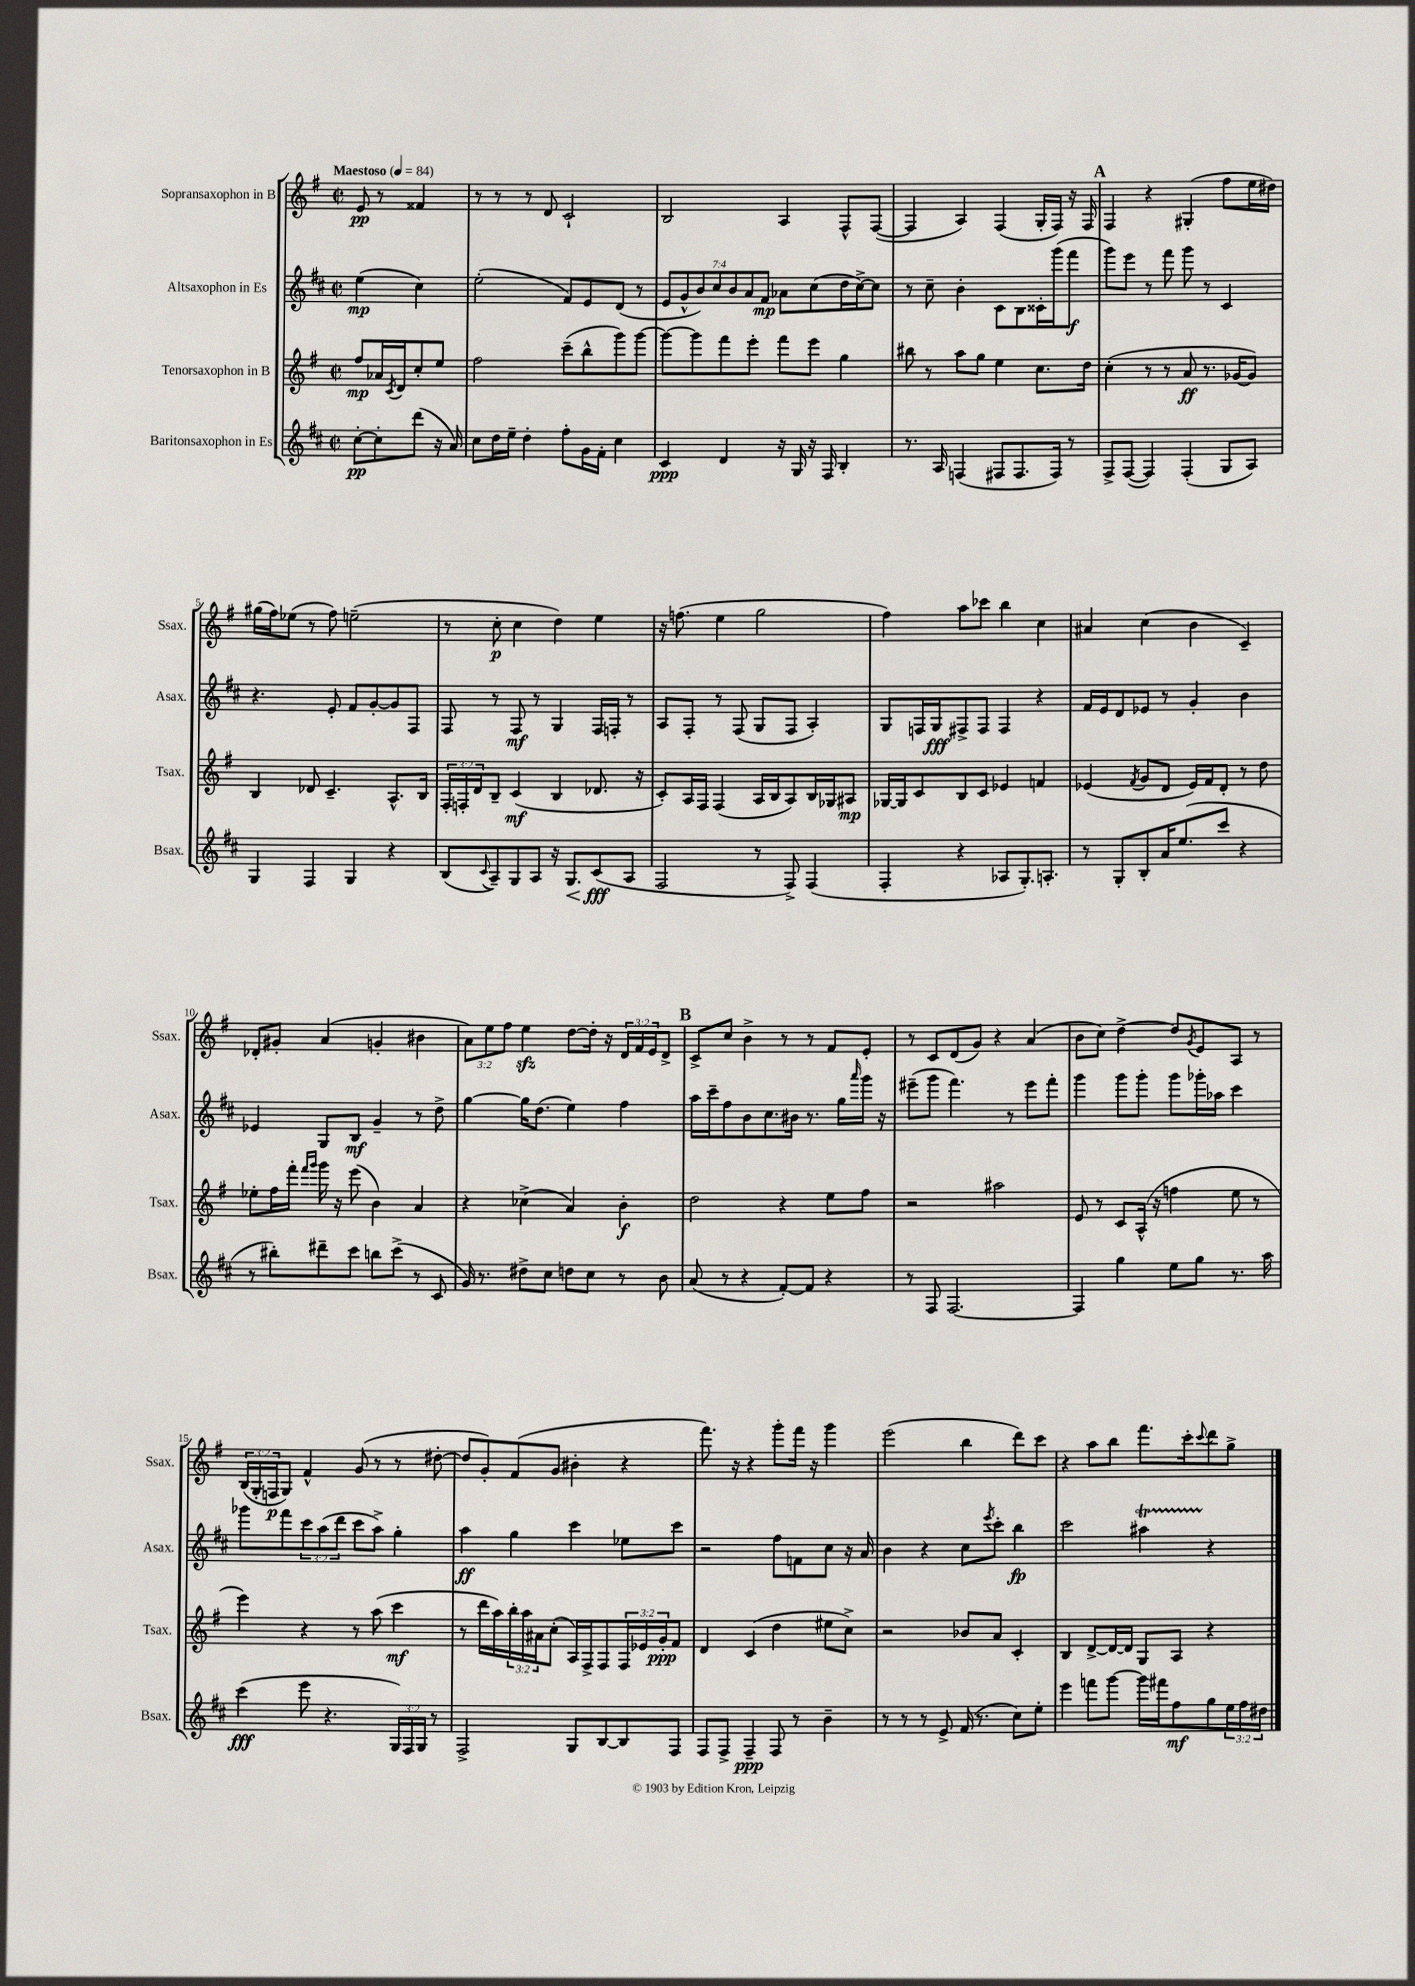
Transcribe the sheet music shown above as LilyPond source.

<<
\new StaffGroup <<
\new Staff = "s0" \with { instrumentName = "Sopransaxophon in B" shortInstrumentName = "Ssax." } {
    \clef treble \key g \major \defaultTimeSignature \time 2/2 \override Staff.TupletNumber.text = #tuplet-number::calc-fraction-text \partial 2 \tempo "Maestoso" 4 = 84
    e'8\pp r8 fisis'4 |
    r8 r8 r8 d'8 c'2-! |
    b2 a4 fis8-^ fis8~( |
    fis4 a4) fis4( g16-. fis16) r16 fis16 |
    \mark \markup { \bold "A" } fis4 r4 gis4-.( fis''8 e''16 dis''16) |
    gis''16( fis''16) ees''8( r8 fis''8) e''2--( |
    r8 c''8-.\p c''4 d''4) e''4 |
    r16 f''8.( e''4 g''2 |
    fis''4) a''8 ces'''8 b''4 c''4 |
    ais'4 c''4( b'4 c'4--) |
    des'8-. gis'8-. a'4( g'4-. bis'4 |
    \tuplet 3/2 { a'8) e''8 fis''8 } e''4\sfz d''8~ d''16-. r16 \tuplet 3/2 { d'16 fis'16 e'16 } d'8-> |
    \mark \markup { \bold "B" } c'8-> c''8 b'4-> r8 r8 fis'8 e'8-. |
    r8 c'8 d'8( g'8) r4 a'4( |
    b'8 c''8) d''4~-> d''8 \acciaccatura { g'8 } e'8 a8 r8 |
    \tuplet 3/2 { b16( g16-. f16\p } g8) fis'4-^ g'8( r8 r8 dis''8~-. |
    dis''8 g'8-.) fis'8( g'8 bis'4-. r4 |
    fis'''8.) r16 r4 g'''8-. fis'''16 r16 g'''4 |
    e'''2( b''4 d'''8) c'''8 |
    r4 a''8 b''8 fis'''8. c'''16-. \appoggiatura { c'''8 } d'''8 g''8-> \bar "|." |
}
\new Staff = "s1" \with { instrumentName = "Altsaxophon in Es" shortInstrumentName = "Asax." } {
    \clef treble \key d \major \defaultTimeSignature \time 2/2 \override Staff.TupletNumber.text = #tuplet-number::calc-fraction-text \partial 2
    e''4\mp( cis''4) |
    e''2-.( fis'8) e'8 d'8( r8 |
    \tuplet 7/4 { e'8 g'8-^ b'8) cis''8 b'8 a'8 fis'8\mp } aes'8 cis''8( d''16 cis''16~->) cis''8 |
    r8 cis''8-- b'4-. cis'8 b8 cisis'16-. g'''16( fis'''8\f |
    \mark \markup { \bold "A" } g'''8) e'''8 r8 fis'''8 g'''8 r8 cis'4 |
    r4. e'8-. fis'8 g'8~-. g'8 fis8 |
    fis8 r8 fis8\mf r8 g4 fis16 f16-. r8 |
    a8 fis8-. r8 fis8( g8 fis8 a4-.) |
    g8 f16 g16\fff fis8-> fis8 fis4 r4 |
    fis'16 e'16 d'8 ees'8 r8 g'4-. b'4 |
    ees'4 g8 b8\mf g'4-- r8 d''8-> |
    g''4~ g''16 d''8.( e''4) fis''4 |
    \mark \markup { \bold "B" } a''16 cis'''16-- fis''8 b'8 cis''8. bis'16 r8. g''16 \grace { a'''16 } g'''16 r16 |
    eis'''8--( g'''8 fis'''4.) r8 eis'''8 fis'''8-. |
    g'''4 g'''8 g'''8-. g'''8 ges'''16-. aes''16 cis'''4 |
    ges'''8 fis'''8 \tuplet 3/2 { cis'''8 a''8( d'''8 } cis'''8 a''8->) g''4-. |
    a''4\ff g''4 cis'''4 ees''8 cis'''8 |
    r2 fis''8 f'8 cis''8 r16 a'16 |
    b'4 r4 cis''8 \acciaccatura { e'''8 } cis'''8-. b''4\fp |
    cis'''2 ais''4\startTrillSpan r4\stopTrillSpan \bar "|." |
}
\new Staff = "s2" \with { instrumentName = "Tenorsaxophon in B" shortInstrumentName = "Tsax." } {
    \clef treble \key g \major \defaultTimeSignature \time 2/2 \override Staff.TupletNumber.text = #tuplet-number::calc-fraction-text \partial 2
    fis''8\mp aes'16 \acciaccatura { c'8 } d'16 c''8-. e''8 |
    fis''2 c'''8--( b''8-^ g'''8) g'''8~ |
    g'''8~ g'''8 fis'''8 e'''8-. fis'''8 e'''8 g''4 |
    bis''8 r8 a''8 g''8 e''4 c''8. d''16 |
    \mark \markup { \bold "A" } c''4-.( r8 r8 a'8\ff r8. ges'16~ ges'8) |
    b4 des'8 c'4.-- a8.-^ b16 |
    \tuplet 3/2 { fis16-. f16-. d'16 } b8-- c'4\mf( b4 des'8. r16 |
    c'8-.) a16 fis16 fis4( a16 b16 a8) b16 ges16 ais8\mp |
    ges16~ ges16 c'8 b8 c'8 ees'4 f'4 |
    ees'4( \acciaccatura { fis'8 } g'8 d'8 ees'16) fis'16 d'8-. r8 d''8 |
    ees''8-. fis''16 fis'''16-. \grace { fis'''16 g'''16 } g'''16 r16 e'''8( b'4) a'4 |
    r4 ces''4->( a'4) b'4-.\f |
    \mark \markup { \bold "B" } d''2 r4 e''8 fis''8 |
    r2 ais''2 |
    e'8 r8 c'8 a16-^( r16 f''4 e''8 r8 |
    e'''4) r4 r8 a''8( c'''4\mf |
    r8 d'''16 a''16) \tuplet 3/2 { b''16-. a''16 ais'16 } c''8-.( a16) fis16-> fis8 \tuplet 3/2 { fis16 ees'16 g'16-.\ppp } fis'8 |
    d'4 c'4( d''4 eis''8 c''8->) |
    r2 bes'8 a'8 c'4-. |
    b4 d'8~-> d'16~ d'16 g8 a8 r4 \bar "|." |
}
\new Staff = "s3" \with { instrumentName = "Baritonsaxophon in Es" shortInstrumentName = "Bsax." } {
    \clef treble \key d \major \defaultTimeSignature \time 2/2 \override Staff.TupletNumber.text = #tuplet-number::calc-fraction-text \partial 2
    cis''8~-.\pp cis''8-. d'''8( r16 a'16) |
    cis''8 d''16 e''16-- d''4-. fis''8-. g'16 fis'16-. cis''4 |
    cis'4\ppp d'4 r16 g16 r16 fis16 b4-. |
    r8. a16 f4( fis8 fis8. fis16) r8 |
    \mark \markup { \bold "A" } fis8-> fis8~( fis4) fis4-.( g8 a8) |
    g4 fis4 g4 r4 |
    b8( \appoggiatura { cis'8 } a8--) g8 a8 r16 g8.\< cis'8\fff\!( a8 |
    fis2 r8 fis8->) fis4( |
    fis4-. r4 aes8 g8.-.) a8.-. |
    r8 g8-. b8-. a'16 e''8.( cis'''8 r4 |
    r8 bis''8-.) dis'''8-- cis'''8 b''8 cis'''8->( r8 cis'8 |
    g'16) r8. dis''8-> cis''8 d''8 cis''8 r8 b'8 |
    \mark \markup { \bold "B" } a'8( r8 r4 fis'8~-.) fis'8 r4 |
    r8 fis8 fis2.~ |
    fis4 g''4 e''8 g''8 r8. a''16 |
    cis'''4\fff( e'''8 r4. \tuplet 3/2 { g16) fis16 g16 } r8 |
    fis2-> g8 b8~ b8 fis8 |
    fis8 fis8-> fis4--\ppp fis8 r8 b'4-- |
    r8 r8 r8 e'8-> fis'16( r8. cis''8) e''8-. |
    e'''4 f'''8 g'''8~ g'''16 fis'''16 fis''8\mf g''8 \tuplet 3/2 { e''16 fis''16 dis''16 } \bar "|." |
}
>>
>>
